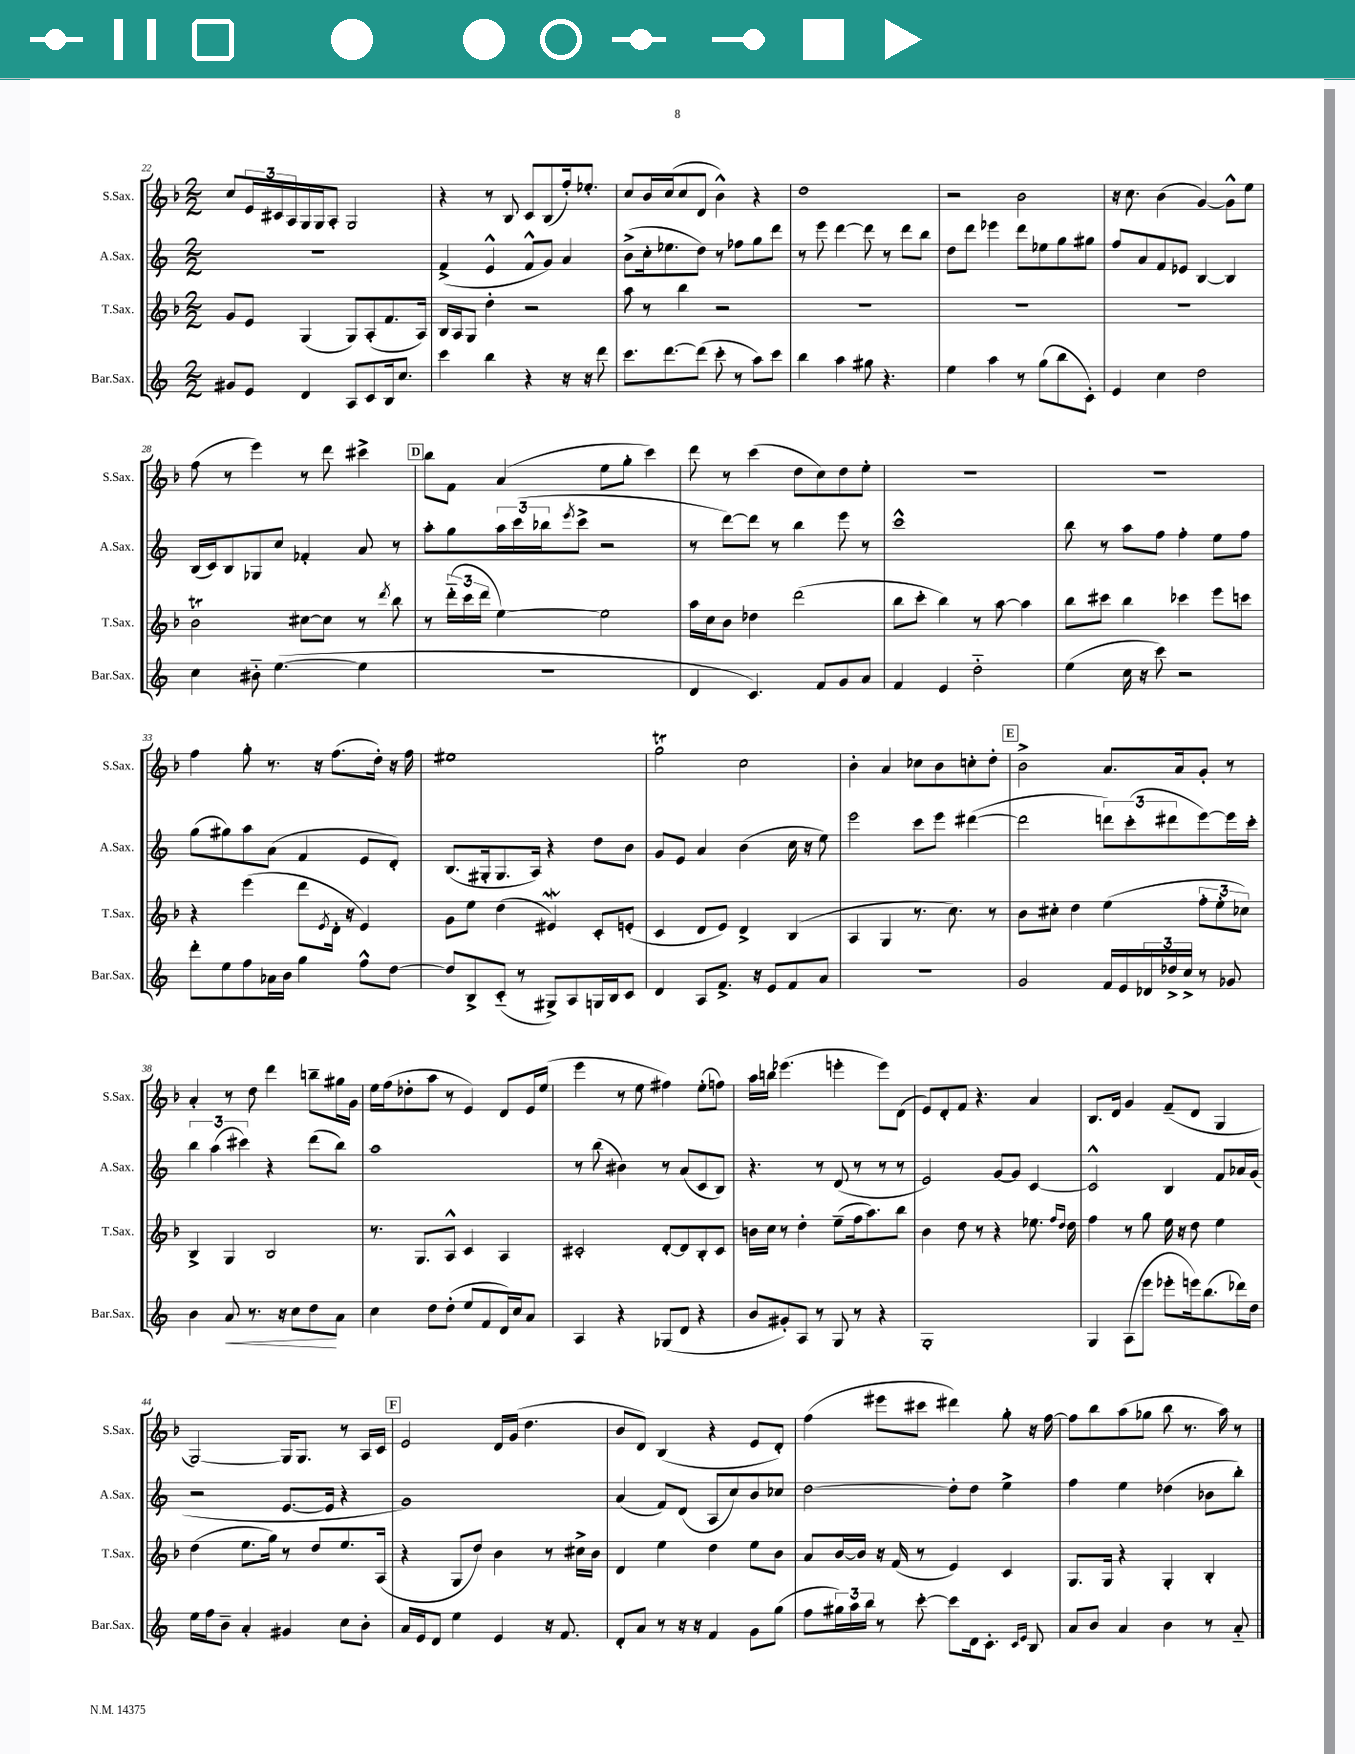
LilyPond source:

<<
\new StaffGroup <<
\new Staff = "s0" \with { instrumentName = "S.Sax." shortInstrumentName = "S.Sax." } {
    \clef treble \key f \major \numericTimeSignature \time 2/2
    c''8 \tuplet 3/2 { e'16 cis'16 a16 } g16 g16 a8-. g2 |
    r4 r8 bes8 c'8 bes8( f''16-.) ees''8.-. |
    c''8 bes'16 c''16( c''8 d'8 bes'4-^) r4 |
    d''1 |
    r2 bes'2 |
    r16 c''8. bes'4( g'4~) g'8-^ e''8 |
    f''8( r8 e'''4) r8 d'''8 cis'''4-> |
    \mark \markup { \box "D" } bes''8 f'8 a'4( e''8 g''8-. c'''4) |
    d'''8 r8 c'''4( d''8 c''8) d''8 e''8-. |
    R1 |
    R1 |
    f''4 g''8-. r8. r16 f''8.( d''16-.) r16 f''16 |
    eis''1 |
    g''2\trill c''2 |
    bes'4-. a'4 ces''8 bes'8 c''8-. d''8-. |
    \mark \markup { \box "E" } bes'2-> a'8. a'16 g'8-. r8 |
    a'4-. r8 d''8 d'''4 b''8-- gis''16 g'16 |
    e''16 f''16( des''8-. a''8 r8 e'4) d'8 e'16 e''16( |
    e'''4 r8 e''8 fis''4) e''8-.( f''8) |
    a''16 b''16 ees'''4.( e'''4-. e'''8) d'8( |
    e'8) d'8-. f'8 r4. a'4 |
    bes8. d'16 g'4 f'8--( d'8 g4 |
    g2~) g16 g8. r8 a16 c'16 |
    \mark \markup { \box "F" } e'2 d'16 g'16( d''4. |
    bes'8 d'8) bes4( r4 e'8 d'8-.) |
    f''4( eis'''8 cis'''8 dis'''4) g''8-. r16 f''16~ |
    f''8 bes''8 a''8( ges''8 bes''8 r8. a''16) r8 \bar "|." |
}
\new Staff = "s1" \with { instrumentName = "A.Sax." shortInstrumentName = "A.Sax." } {
    \clef treble \key c \major \numericTimeSignature \time 2/2
    R1 |
    f'4->( e'4-^ f'8-^ g'8) a'4 |
    b'8->( c''16-. ees''8. d''8) r8 fes''8 g''8 d'''8 |
    r8 e'''8 d'''4~ d'''8 r8 d'''8 b''8 |
    d''8 d'''8 ees'''4 d'''8 ees''8 g''8 gis''8 |
    f''8 a'8 f'8 ees'8 b4~ b4 |
    b16( c'16) b8 ges8 c''8 fes'4-. a'8 r8 |
    \mark \markup { \box "D" } a''8-. g''8 \tuplet 3/2 { a''16 c'''16( bes''16 } \acciaccatura { e'''8 } c'''8-> r2 |
    r8 d'''8~) d'''8 r8 b''4 e'''8 r8 |
    c'''1-^ |
    b''8 r8 a''8 f''8 f''4-. e''8 f''8 |
    g''8( gis''8) a''8 a'8( f'4 e'8 d'8-.) |
    b8.( gis16-. gis8. a16) r4 d''8 b'8 |
    g'8 e'8 a'4 b'4( c''16 r16 e''8) |
    e'''2 c'''8 e'''8 dis'''4~( |
    \mark \markup { \box "E" } dis'''2 \tuplet 3/2 { d'''8) c'''8-.( dis'''8 } e'''8~) e'''16 c'''16-. |
    \tuplet 3/2 { b''4 a''4( cis'''4) } r4 d'''8( b''8) |
    a''1 |
    r8 b''8( bis'4) r8 a'8( c'8 b8) |
    r4. r8 d'8( r8 r8 r8 |
    e'2) g'8~ g'8 c'4~ |
    c'2-^ b4 f'8 aes'16 g'16( |
    r2 e'8.~ e'16 r4 |
    \mark \markup { \box "F" } g'1) |
    a'4( f'8) d'8( a8 c''8) b'8 ces''8 |
    d''2~ d''8-. d''8 e''4-> |
    f''4 e''4 des''4( bes'8 b''8-.) \bar "|." |
}
\new Staff = "s2" \with { instrumentName = "T.Sax." shortInstrumentName = "T.Sax." } {
    \clef treble \key f \major \numericTimeSignature \time 2/2
    g'8 e'8 g4( g8) a8-.( f'8. a16) |
    bes16 a16 g8 d''4-. r2 |
    a''8 r8 bes''4 r2 |
    R1 |
    R1 |
    R1 |
    bes'2\trill cis''8~ cis''8 r8 \acciaccatura { d'''8 } bes''8 |
    \mark \markup { \box "D" } r8 \tuplet 3/2 { d'''16-_( c'''16 d'''16 } e''4~) e''2 |
    a''16 c''16 bes'8 des''4 d'''2( |
    bes''8 c'''8-. bes''4) r8 a''8~ a''4 |
    bes''8 cis'''8 bes''4 ces'''4 e'''8 c'''8 |
    r4 e'''4( d'''8 \acciaccatura { e'8 } d'16-. r16 e'4) |
    g'8 e''8 d''4( eis'4\mordent) c'8-. e'8-.( |
    c'4 d'8 e'8) d'4-> bes4( |
    a4 g4 r8. c''8.) r8 |
    \mark \markup { \box "E" } bes'8 cis''8-. d''4 e''4( \tuplet 3/2 { f''8-. e''8-. ces''8) } |
    bes4-> g4 bes2 |
    r8. g8. a8-^ c'4 a4 |
    cis'2-. d'8~-. d'8 bes8-. cis'8 |
    b'16 c''16 r8 d''4-. e''8--( f''16 a''8.) bes''8 |
    bes'4 d''8 r8 r4 ees''8. \grace { f''16 d''16 } d''16 |
    f''4 r8 g''8 e''16 r16 d''8 e''4 |
    d''4( e''8. g''16) r8 d''8 e''8. a16( |
    \mark \markup { \box "F" } r4 g8 d''8) bes'4 r8 cis''16-> bes'16 |
    d'4 e''4 d''4 e''8 bes'8 |
    a'8 bes'16~ bes'16 r16 f'16( r8 e'4) c'4 |
    g8. g16 r4 g4-. bes4-. \bar "|." |
}
\new Staff = "s3" \with { instrumentName = "Bar.Sax." shortInstrumentName = "Bar.Sax." } {
    \clef treble \key c \major \numericTimeSignature \time 2/2
    gis'8 e'8 d'4 a8 c'8 b16 c''8. |
    c'''4 b''4 r4 r16 r16 d'''8 |
    c'''8. d'''8.~ d'''8( c'''8-. r8 a''8) c'''8 |
    b''4 a''4 gis''8 r4. |
    e''4 a''4 r8 g''8( b''8 c'8-.) |
    e'4 c''4 d''2 |
    c''4 bis'8-_ e''4.~( e''4 |
    \mark \markup { \box "D" } r1 |
    d'4 c'4.) f'8 g'8 a'8 |
    f'4 e'4 d''2-_ |
    e''4( c''16 r16 c'''8) r2 |
    d'''8-. e''8 f''8 aes'16 b'16 g''4 f''8-^ d''8~ |
    d''8 b8-> c'8-_( r8 gis8->) a8 g16 b16 c'8 |
    d'4 a8 f'8.-> r16 e'8 f'8 a'8 |
    r1 |
    \mark \markup { \box "E" } g'2 f'16 e'16 \tuplet 3/2 { des'16 des''16-> c''16-> } r8 ges'8 |
    b'4 a'8\< r8. r16 c''8 d''8\! a'8 |
    c''4 d''8 d''8-.( e''8 f'8 d'16) c''16 a'8 |
    a4 r4 ges8( d'8 r4 |
    b'8 gis'8-.) a8 r8 g8 r8 r4 |
    g1-. |
    g4 a8( e'''8 ees'''8-. e'''16) b''8.( des'''16) d''16 |
    e''16 f''16 b'8-- a'4-. gis'4 c''8 b'8-. |
    \mark \markup { \box "F" } a'16 e'16 d'8 e''4 e'4 r16 f'8. |
    d'8-. a'8 r8 r16 r16 f'4 g'8 g''8( |
    f''8 \tuplet 3/2 { gis''16) a''16 b''16 } r8 c'''8~-. c'''8 d'16 c'8.-. \grace { c'16 e'16 } b8 |
    a'8 b'8 a'4 b'4 r8 a'8-_ \bar "|." |
}
>>
>>
\layout { \context { \Score currentBarNumber = #22 } }
